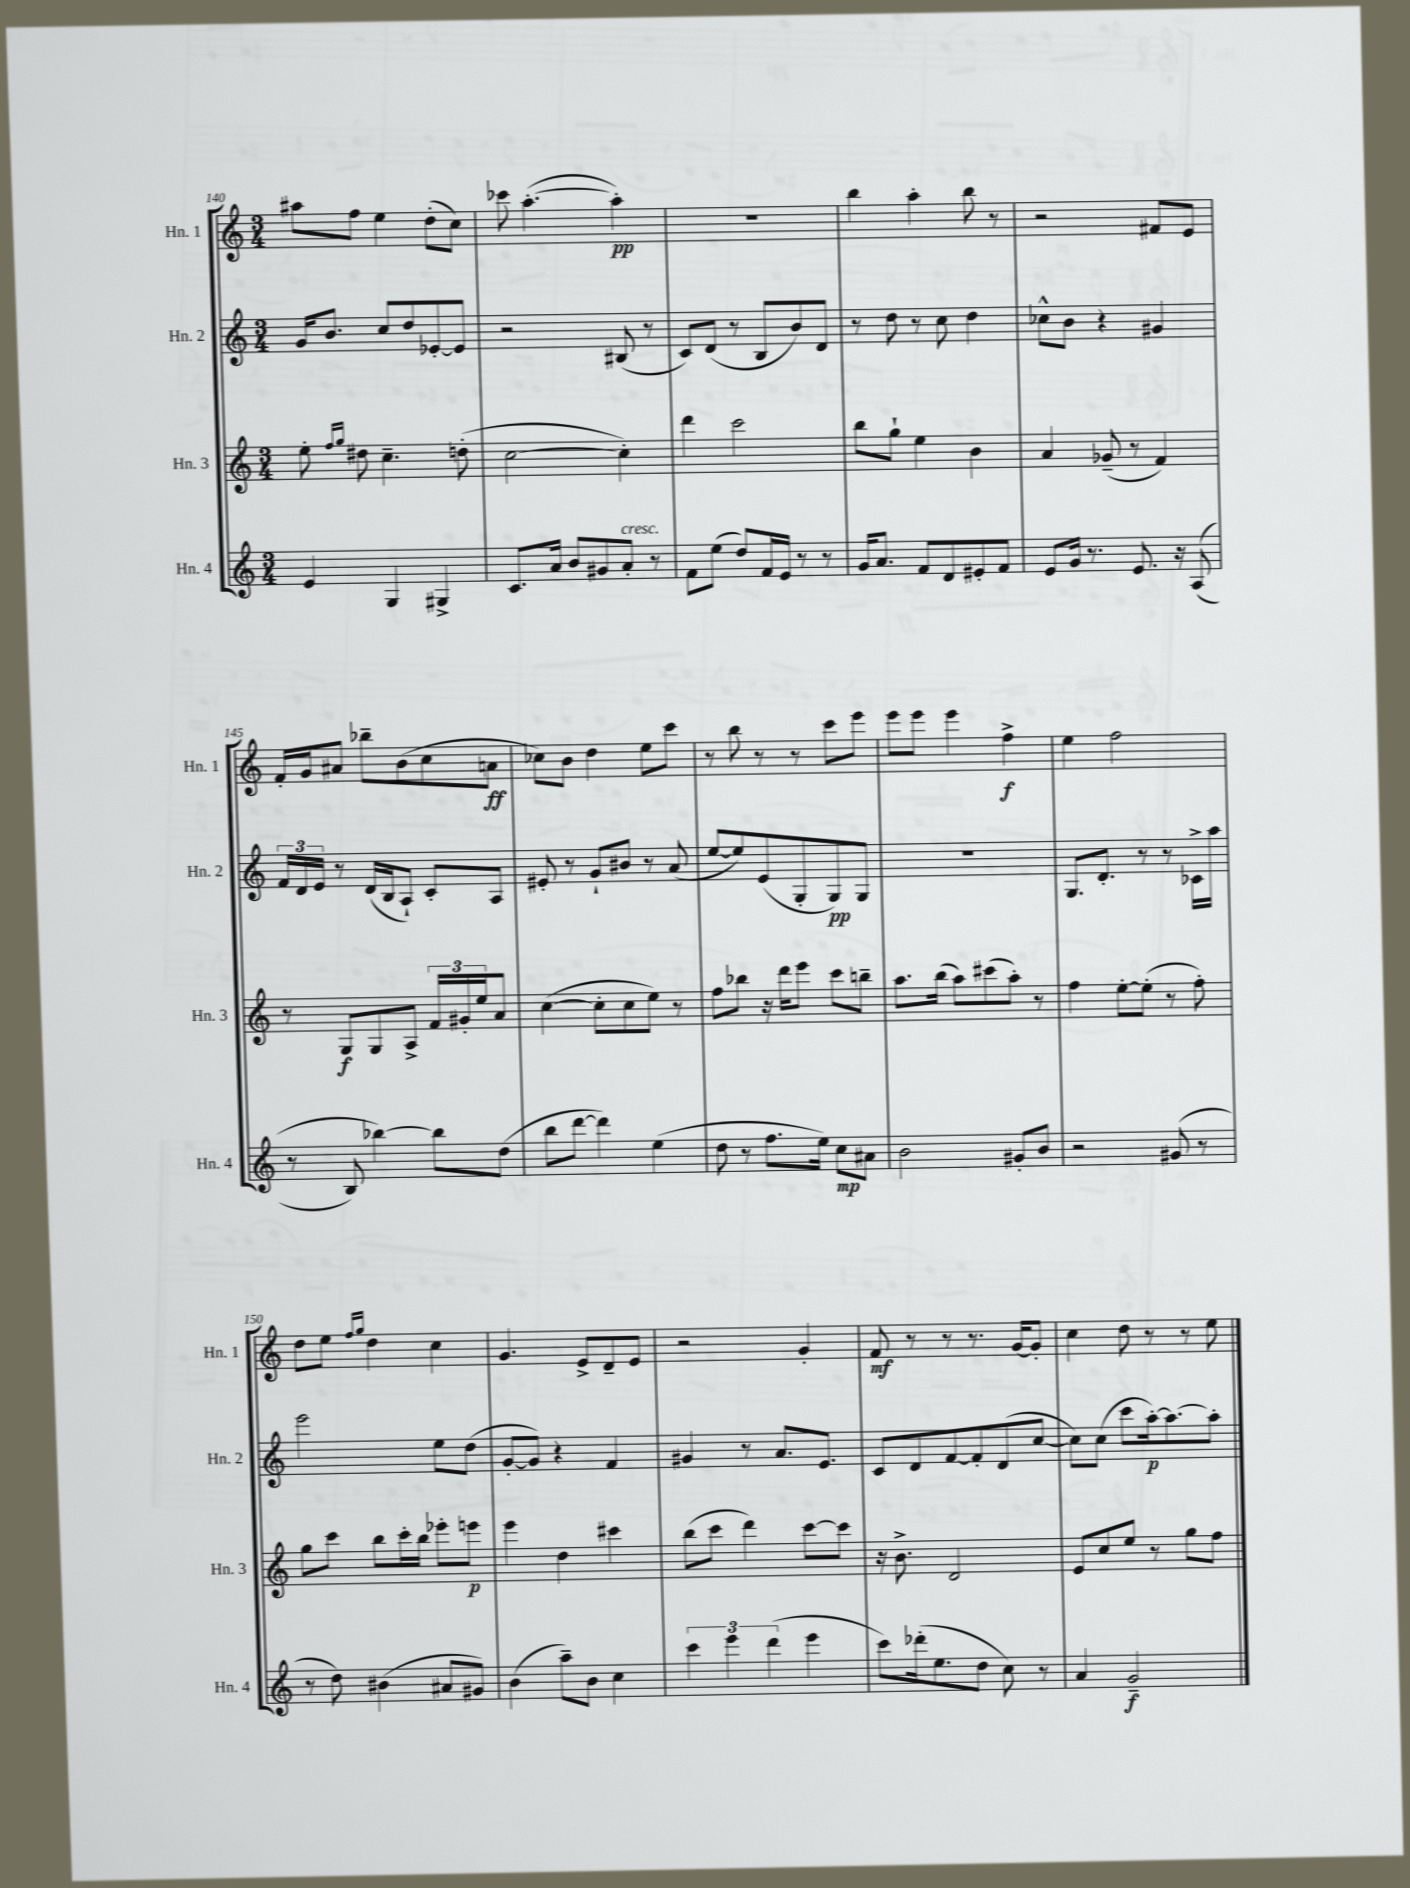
<<
\new StaffGroup <<
\new Staff = "s0" \with { instrumentName = "Hn. 1" shortInstrumentName = "Hn. 1" } {
    \clef treble \key c \major \numericTimeSignature \time 3/4
    ais''8 f''8 e''4 d''8-.( c''8) |
    ces'''8 a''4.~-.( a''4-.\pp) |
    R2. |
    b''4 a''4-. b''8 r8 |
    r2 fis'8 e'8 |
    f'16-. g'16 ais'8 bes''8-- b'8( c''8 a'8\ff |
    ces''8) b'8 d''4 e''8 c'''8 |
    r8 b''8 r8 r8 c'''8 e'''8 |
    e'''8 e'''8 e'''4 f''4->\f |
    e''4 f''2 |
    d''8 e''8 \grace { f''16 g''16 } d''4 c''4 |
    g'4. e'8-> d'8-- e'8 |
    r2 g'4-. |
    f'8\mf r8 r8 r8. g'16~ g'8-. |
    c''4 d''8 r8 r8 e''8 \bar "|." |
}
\new Staff = "s1" \with { instrumentName = "Hn. 2" shortInstrumentName = "Hn. 2" } {
    \clef treble \key c \major \numericTimeSignature \time 3/4
    g'16 b'8. c''8 d''8 ees'8~-. ees'8 |
    r2 bis8( r8 |
    c'8) d'8( r8 b8 b'8) d'8 |
    r8 d''8 r8 c''8 d''4 |
    ces''8-^ b'8 r4 gis'4 |
    \tuplet 3/2 { f'16 d'16 e'16 } r8 d'16( b16 a8-!) c'8-. a8 |
    eis'8-. r8 g'8-! bis'8 r8 a'8( |
    e''8~ e''8) e'8( g8-. g8\pp) g8 |
    R2. |
    g8. d'8.-. r8 r8 ces'16-> a''16 |
    e'''2 e''8 d''8( |
    g'8~-. g'8) r4 f'4 |
    gis'4 r8 a'8. e'8. |
    c'8 d'8 f'8~ f'8-. d'8( c''8~ |
    c''8) c''8( c'''8 a''16~-.\p) a''8.~ a''8-. \bar "|." |
}
\new Staff = "s2" \with { instrumentName = "Hn. 3" shortInstrumentName = "Hn. 3" } {
    \clef treble \key c \major \numericTimeSignature \time 3/4
    e''8-. \grace { f''16 g''16 } dis''8 c''4.-- d''8-.( |
    c''2~ c''4-.) |
    d'''4 c'''2 |
    b''8 g''8-! e''4 b'4 |
    a'4 ges'8--( r8 f'4) |
    r8 g8\f g8 a8-> \tuplet 3/2 { f'16 gis'16-. e''16 } a'8 |
    c''4~( c''8-. c''8 e''8) r8 |
    f''8 bes''8 r16 d'''16 e'''8 c'''8 b''8-- |
    a''8. b''16( a''8) cis'''8( a''8-.) r8 |
    f''4 e''8~-. e''8-.( r8 f''8-.) |
    g''8 c'''8 b''8 c'''16-. b''16 ees'''8-. e'''8\p |
    e'''4 d''4 cis'''4 |
    b''8( c'''8 d'''4) c'''8~ c'''8 |
    r16 b'8.-> d'2 |
    e'8 c''8 e''8 r8 g''8 f''8 \bar "|." |
}
\new Staff = "s3" \with { instrumentName = "Hn. 4" shortInstrumentName = "Hn. 4" } {
    \clef treble \key c \major \numericTimeSignature \time 3/4
    e'4 g4 gis4-> |
    c'8. a'16 b'8 gis'8 a'8-.^\markup { \italic "cresc." } r8 |
    f'8 e''8( d''8) f'16 e'16 r8 r8 |
    g'16 a'8. f'8 d'8 eis'8-. f'8 |
    e'8 g'16 r8. e'8. r16 a8(\( |
    r8 b8) bes''4~\) bes''8 d''8( |
    b''8 d'''8~ d'''4) e''4( |
    d''8 r8 f''8. e''16) c''8\mp ais'8 |
    b'2 gis'8-. b'8 |
    r2 gis'8( r8 |
    r8 d''8) bis'4( ais'8 gis'8) |
    b'4( a''8--) b'8 c''4 |
    \tuplet 3/2 { c'''4 e'''4 d'''4( } e'''4 |
    c'''8) des'''16-.( e''8. d''8 c''8) r8 |
    a'4 g'2--\f \bar "|." |
}
>>
>>
\layout { \context { \Score currentBarNumber = #140 } }
